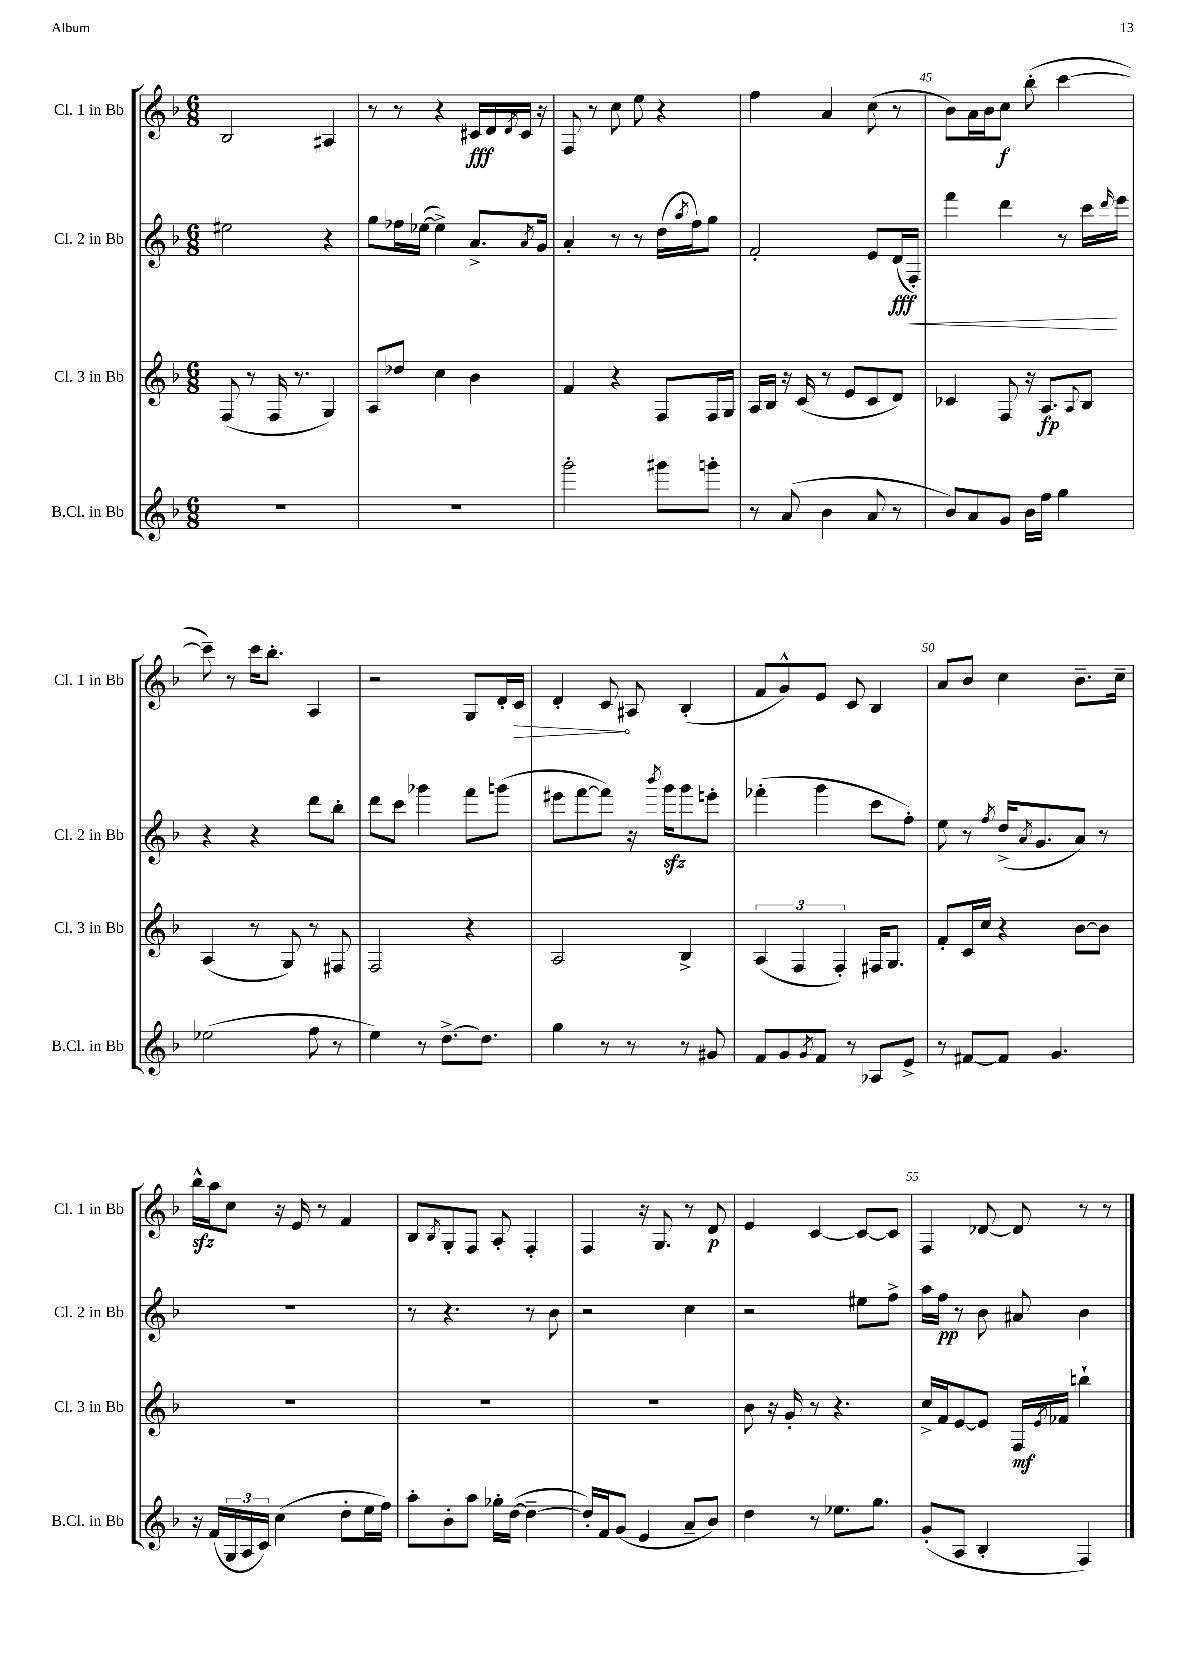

**kern	**kern	**dynam	**kern	**dynam	**kern	**dynam
*part4	*part3	*part3	*part2	*part2	*part1	*part1
*staff4	*staff3	*staff3	*staff2	*staff2	*staff1	*staff1
*I"B.Cl. in Bb	*I"Cl. 3 in Bb	*	*I"Cl. 2 in Bb	*	*I"Cl. 1 in Bb	*
*I'B.Cl. in Bb	*I'Cl. 3 in Bb	*	*I'Cl. 2 in Bb	*	*I'Cl. 1 in Bb	*
*clefG2	*clefG2	*	*clefG2	*	*clefG2	*
*k[b-]	*k[b-]	*	*k[b-]	*	*k[b-]	*
*M6/8	*M6/8	*	*M6/8	*	*M6/8	*
=41	=41	=41	=41	=41	=41	=41
2.r	(8F/	.	2ee#X\	.	2B-/	.
.	8r	.	.	.	.	.
.	16F/	.	.	.	.	.
.	8.r	.	.	.	.	.
.	4G/)	.	4r	.	4A#X/	.
=42	=42	=42	=42	=42	=42	=42
2.r	8A/L	.	8gg\L	.	8r	.
.	8dd-X/J	.	16ff-X\L	.	8r	.
.	.	.	([16ee-X\JJ	.	.	.
.	4cc\	.	4ee-^\])	.	4r	.
.	4b-\	.	8.a^/L	.	16c#X/LL	fff
.	.	.	.	.	16d/	.
.	.	.	.	.	8qd/	.
.	.	.	.	.	16c#/JJ	.
.	.	.	8qa/	.	.	.
.	.	.	16g/Jk	.	16r	.
=43	=43	=43	=43	=43	=43	=43
2ggg'\	4f/	.	4a'/	.	8F/	.
.	.	.	.	.	8r	.
.	4r	.	8r	.	8cc\	.
.	.	.	8r	.	8ee\	.
8ggg#X\L	8F/L	.	(16dd\LL	.	4r	.
.	.	.	8qaa/	.	.	.
.	.	.	16ff\J)	.	.	.
8gggn'\J	16F/L	.	8gg\J	.	.	.
.	16G/JJ	.	.	.	.	.
=44	=44	=44	=44	=44	=44	=44
8r	16A/LL	.	2f'/	.	4ff\	.
.	16B-/JJ	.	.	.	.	.
(8a/	16r	.	.	.	.	.
.	(16c/	.	.	.	.	.
4b-\	8r	.	.	.	4a/	.
.	8e/L	.	.	.	.	.
8a/	8c/	.	8e/L	.	(8cc\	.
8r	8d/J)	.	(16d/L	fff	8r	.
!	!	!	!	!LO:HP:b	!	!
.	.	.	16F'/JJ)	<	.	.
=45	=45	=45	=45	=45	=45	=45
8b-/L)	4c-X/	.	4fff\	.	8b-\L)	.
8a/	.	.	.	.	16a\L	.
.	.	.	.	.	16b-\J	.
8g/J	8F/	.	4ddd\	.	8cc\J	f
16b-\LL	16r	.	.	.	(8bb-'\	.
16ff\JJ	8.A/L	fp	.	.	.	.
4gg\	.	.	8r	.	[4ccc\	.
.	8qqA/	.	.	.	.	.
.	8B-/J	.	16ccc\LL	.	.	.
.	.	.	16qqddd/	.	.	.
.	.	.	16eee\JJ	[	.	.
!!LO:LB:g=z
=46	=46	=46	=46	=46	=46	=46
(2ee-X\	(4A/	.	4r	.	8ccc~\])	.
.	.	.	.	.	8r	.
.	8r	.	4r	.	16ccc\KL	.
.	.	.	.	.	8.bb-'\J	.
.	8G/)	.	.	.	.	.
8ff\	8r	.	8ddd\L	.	4A/	.
8r	8F#X/	.	8bb-'\J	.	.	.
=47	=47	=47	=47	=47	=47	=47
4ee\)	2F/	.	8ddd\L	.	2r	.
.	.	.	8ccc\J	.	.	.
8r	.	.	4ggg-X\	.	.	.
[8.dd^\L	.	.	.	.	.	.
.	4r	.	8fff\L	.	8G/L	.
8.dd\J]	.	.	.	.	.	.
.	.	.	(8gggn\J	.	16d'/L	.
!	!	!	!	!	!	!LO:HP:b
.	.	.	.	.	16c/JJ	>
=48	=48	=48	=48	=48	=48	=48
4gg\	2A/	.	8eee#X\L	.	4d'/	.
.	.	.	[8fff\	.	.	.
8r	.	.	8fff\J])	.	8c/	.
8r	.	.	16r	.	8A#X/	]
.	.	.	8qbbb-/	.	.	.
.	.	.	16gggzz\KL	.	.	.
8r	4B-^/	.	8ggg\	.	(4B-'/	.
8g#X/	.	.	8eeen'\J	.	.	.
=49	=49	=49	=49	=49	=49	=49
8f/L	(6A/	.	(4fff-X'\	.	8f/L	.
8g/	.	.	.	.	8g^^/)	.
.	6F/	.	.	.	.	.
8qg/	.	.	.	.	.	.
8f/J	.	.	4ggg\	.	8e/J	.
.	6F'/)	.	.	.	.	.
8r	.	.	.	.	8c/	.
8A-X/L	16F#X/KL	.	8ccc\L	.	4B-/	.
.	8.G/J	.	.	.	.	.
8e^/J	.	.	8ff'\J)	.	.	.
=50	=50	=50	=50	=50	=50	=50
8r	8f'/L	.	8ee\	.	8a/L	.
[8f#X/L	16c/L	.	8r	.	8b-/J	.
.	16cc/JJ	.	.	.	.	.
.	.	.	8qff/	.	.	.
8f#/J]	4r	.	(16dd^/KL	.	4cc\	.
.	.	.	8qa/	.	.	.
.	.	.	8.g/	.	.	.
4.g/	.	.	.	.	.	.
.	[8b-\L	.	8a/J)	.	8.b-~\L	.
.	8b-\J]	.	8r	.	.	.
.	.	.	.	.	16cc~\Jk	.
!!LO:LB:g=z
=51	=51	=51	=51	=51	=51	=51
16r	2.r	.	2.r	.	16bb-zz^^\LL	.
(16f/LL	.	.	.	.	16aa\J	.
24G/	.	.	.	.	8cc\J	.
24A/	.	.	.	.	.	.
24c/JJ)	.	.	.	.	.	.
(4cc\	.	.	.	.	16r	.
.	.	.	.	.	16e/	.
.	.	.	.	.	8r	.
8dd'\L	.	.	.	.	4f/	.
16ee\L	.	.	.	.	.	.
16ff\JJ)	.	.	.	.	.	.
=52	=52	=52	=52	=52	=52	=52
8aa'\L	2.r	.	8r	.	8B-/L	.
.	.	.	.	.	8qB-/	.
8b-'\	.	.	4.r	.	8G'/	.
8aa\J	.	.	.	.	8F/J	.
16gg-X'\LL	.	.	.	.	8A'/	.
([16dd\JJ	.	.	.	.	.	.
4dd~\_	.	.	8r	.	4F'/	.
.	.	.	8b-\	.	.	.
=53	=53	=53	=53	=53	=53	=53
16dd'/LL])	2.r	.	2r	.	4F/	.
16f/J	.	.	.	.	.	.
(8g/J	.	.	.	.	.	.
4e/	.	.	.	.	16r	.
.	.	.	.	.	8.G/	.
8a~/L	.	.	4cc\	.	8r	.
8b-/J)	.	.	.	.	8d/	p
=54	=54	=54	=54	=54	=54	=54
4dd\	8b-\	.	2r	.	4e/	.
.	16r	.	.	.	.	.
.	16g'/	.	.	.	.	.
8r	8r	.	.	.	[4c/	.
8.ee-X\L	4.r	.	.	.	.	.
.	.	.	8ee#X\L	.	8c/L_	.
8.gg\J	.	.	.	.	.	.
.	.	.	8ff^\J	.	8c/J]	.
=55	=55	=55	=55	=55	=55	=55
(8g'/L	16cc^/LL	.	16aa\LL	.	4F/	.
.	16f/J	.	16ff\JJ	pp	.	.
8A/J	[8e/	.	8r	.	.	.
4B-'/	8e/J]	.	8b-\	.	[8d-X/	.
.	16F/LL	mf	8a#X/	.	8d-/]	.
.	8qe/	.	.	.	.	.
.	16f-X/JJ	.	.	.	.	.
4F/)	4bbn`\	.	4b-\	.	8r	.
.	.	.	.	.	8r	.
==	==	==	==	==	==	==
*-	*-	*-	*-	*-	*-	*-
